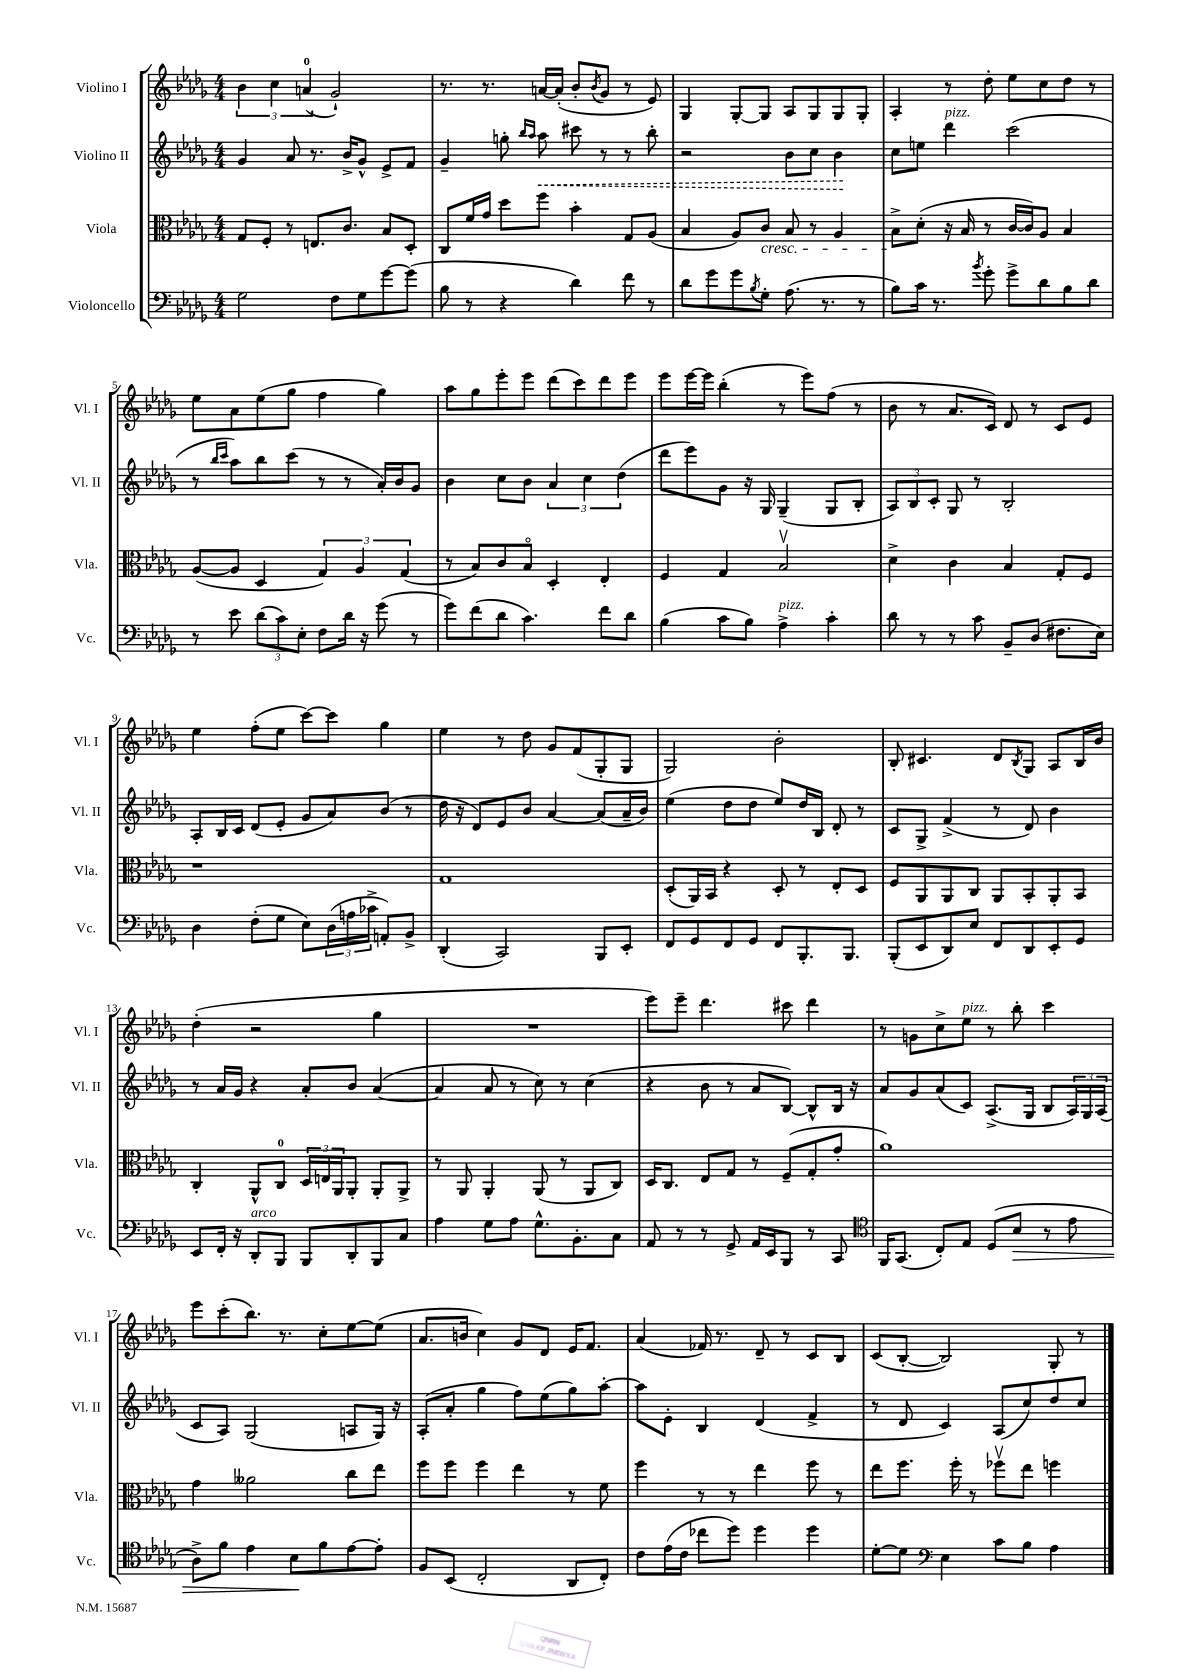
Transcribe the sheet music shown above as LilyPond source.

<<
\new StaffGroup <<
\new Staff = "s0" \with { instrumentName = "Violino I" shortInstrumentName = "Vl. I" } {
    \clef treble \key des \major \numericTimeSignature \time 4/4
    \tuplet 3/2 { bes'4 c''4 a'4-0( } ges'2-!) |
    r8. r8. a'16~ a'16-.( bes'8-. \acciaccatura { bes'8 } ges'8 r8 ees'8) |
    ges4 ges8~-. ges8 aes8 ges8 ges8 ges8-. |
    aes4-. r8 des''8-. ees''8 c''8 des''8 r8 |
    ees''8 aes'8 ees''8( ges''8 f''4 ges''4) |
    aes''8 ges''8 ees'''8-. ees'''8 des'''8( c'''8) des'''8 ees'''8 |
    ees'''8 ees'''16~ ees'''16 bes''4-.( r8 ees'''8) f''8( r8 |
    bes'8 r8 aes'8. c'16) des'8 r8 c'8 ees'8 |
    ees''4 f''8-.( ees''8 c'''8~) c'''8 ges''4 |
    ees''4 r8 des''8 ges'8 f'8( ges8-. ges8 |
    ges2) bes'2-. |
    bes8-. cis'4. des'8 \acciaccatura { bes8 } ges8 aes8 bes16 bes'16 |
    des''4-.( r2 ges''4 |
    R1 |
    ees'''8) ees'''8-- des'''4. cis'''8 des'''4 |
    r8 g'8 c''8-> ees''8^\markup { \italic "pizz." } r8 bes''8-. c'''4 |
    ees'''8 c'''8-.( bes''8.) r8. c''8-. ees''8~ ees''8( |
    aes'8. b'16 c''4) ges'8 des'8 ees'16 f'8. |
    aes'4( fes'16) r8. des'8-- r8 c'8 bes8 |
    c'8( bes8~-. bes2) ges8-. r8 \bar "|." |
}
\new Staff = "s1" \with { instrumentName = "Violino II" shortInstrumentName = "Vl. II" } {
    \clef treble \key des \major \numericTimeSignature \time 4/4
    ges'4 aes'8 r8. bes'16-> ges'8-^ ees'8-> f'8 |
    ges'4-- g''8-. \grace { bes''16 aes''16 } \once \override Hairpin.style = #'dashed-line aes''8\< cis'''8 r8 r8 bes''8-. |
    r2 bes'8 c''8 bes'4\! |
    c''8 e''8 des'''4^\markup { \italic "pizz." } c'''2( |
    r8 \grace { bes''16 c'''16 } aes''8) bes''8 c'''8( r8 r8 aes'16-.) bes'16 ges'8 |
    bes'4 c''8 bes'8 \tuplet 3/2 { aes'4 c''4 des''4( } |
    des'''8 ees'''8) ges'8 r16 ges16 ges4--( ges8 bes8-. |
    \tuplet 3/2 { aes8) bes8 c'8-. } ges8 r8 bes2-. |
    aes8-. bes16 c'16 des'8( ees'8-. ges'8 aes'8) bes'8( r8 |
    des''16 r16 des'8) ees'8 bes'8 aes'4~ aes'8( aes'16-- bes'16) |
    ees''4( des''8 des''8 ees''8) des''16 bes16 des'8-. r8 |
    c'8 ges8-> f'4->( r8 des'8) bes'4 |
    r8 aes'16 ges'16 r4 aes'8-. bes'8 aes'4~( |
    aes'4 aes'8 r8 c''8) r8 c''4( |
    r4 bes'8 r8 aes'8 bes8~) bes8-^ bes16 r16 |
    aes'8 ges'8 aes'8( c'8) aes8.->( ges16 bes8 \tuplet 3/2 { aes16) ges16 aes16( } |
    c'8 aes8) ges2( a8 ges16) r16 |
    aes8-.( aes'8-. ges''4 f''8) ees''8( ges''8) aes''8~-. |
    aes''8 ees'8-. bes4 des'4( f'4-> |
    r8 des'8 c'4) aes8( c''8) des''8 c''8 \bar "|." |
}
\new Staff = "s2" \with { instrumentName = "Viola" shortInstrumentName = "Vla." } {
    \clef alto \key des \major \numericTimeSignature \time 4/4
    ges8 f8-. r8 e8. c'8. bes8 des8-. |
    c8 f'16 ges'16 des''8 f''8 bes'4-. ges8 aes8( |
    bes4 aes8) c'8\cresc bes8 r8 aes4 |
    bes8->\! des'8-.( r16 bes16 r8 c'16~ c'16) aes8 bes4 |
    aes8~( aes8 des4 \tuplet 3/2 { ges4) aes4 ges4( } |
    r8 bes8) c'8 bes8\flageolet des4-. ees4-. |
    f4 ges4 bes2\upbow |
    des'4-> c'4 bes4 ges8-. f8 |
    r1 |
    ges1 |
    des8-.( aes,16) bes,16 r4 des8-. r8 ees8-. des8 |
    f8 aes,8 aes,8 c8 aes,8 bes,8-. aes,8-. bes,8 |
    c4-. aes,8-^ c8-0 \tuplet 3/2 { des16 e16 aes,16 } aes,8-. aes,8-. aes,8-> |
    r8 aes,8 aes,4-. aes,8( r8 aes,8 c8) |
    des16 c8. ees8 ges8 r8 f8--( ges8-. ges'8-. |
    aes'1) |
    ges'4 aeses'2 c''8 ees''8 |
    f''8 f''8 f''4 ees''4 r8 f'8 |
    f''4 r8 r8 ees''4 f''8 r8 |
    ees''8 f''8. f''16-. r8 fes''8\upbow ees''8 f''4 \bar "|." |
}
\new Staff = "s3" \with { instrumentName = "Violoncello" shortInstrumentName = "Vc." } {
    \clef bass \key des \major \numericTimeSignature \time 4/4
    ges2 f8 ges8 ges'8~ ges'8( |
    bes8 r8 r4 des'4) f'8 r8 |
    des'8 ges'8 ges'8 \acciaccatura { bes8 } ges8-. aes8.( r8. r8 |
    bes8) c'16 r8. \acciaccatura { bes'8 } ges'8-. ges'8-> des'8 bes8 des'8 |
    r8 ees'8 \tuplet 3/2 { des'8( c'8) ees8-. } f8 des'16 r16 ges'8( r8 |
    ges'8) f'8( des'8 c'4.) f'8 des'8 |
    bes4( c'8 bes8) aes4->^\markup { \italic "pizz." } c'4-. |
    des'8 r8 r8 c'8 bes,8-- des8( fis8. ees16) |
    des4 f8-.( ges8 ees8) \tuplet 3/2 { des16( a16 ces'16-> } a,8-.) bes,8-> |
    des,4-.( c,2) bes,,8 ees,8-. |
    f,8 ges,8 f,8 ges,8 f,8 bes,,8.-. bes,,8. |
    bes,,8-.( ees,8 des,8) ees8 f,8 des,8 ees,8-. ges,8 |
    ees,8 f,16-. r16 des,8-.^\markup { \italic "arco" } bes,,8 bes,,8 des,8-. bes,,8 c8 |
    aes4 ges8 aes8 ges8.-^ bes,8.-. c8 |
    aes,8 r8 r8 ges,8-> aes,16 ees,16 bes,,8 r8 c,8 |
    \clef tenor f,16 ges,8.( c8-.) ees8 des8( bes8\> r8 ees'8 |
    aes8->) f'8 ees'4 bes8\! f'8 ees'8~ ees'8-. |
    f8 bes,8( c2-. aes,8 c8-.) |
    c'8 ees'16( c'16 ces''8 des''8) des''4 des''4 |
    des'8~-. des'8 \clef bass ees4 c'8 bes8 aes4 \bar "|." |
}
>>
>>
